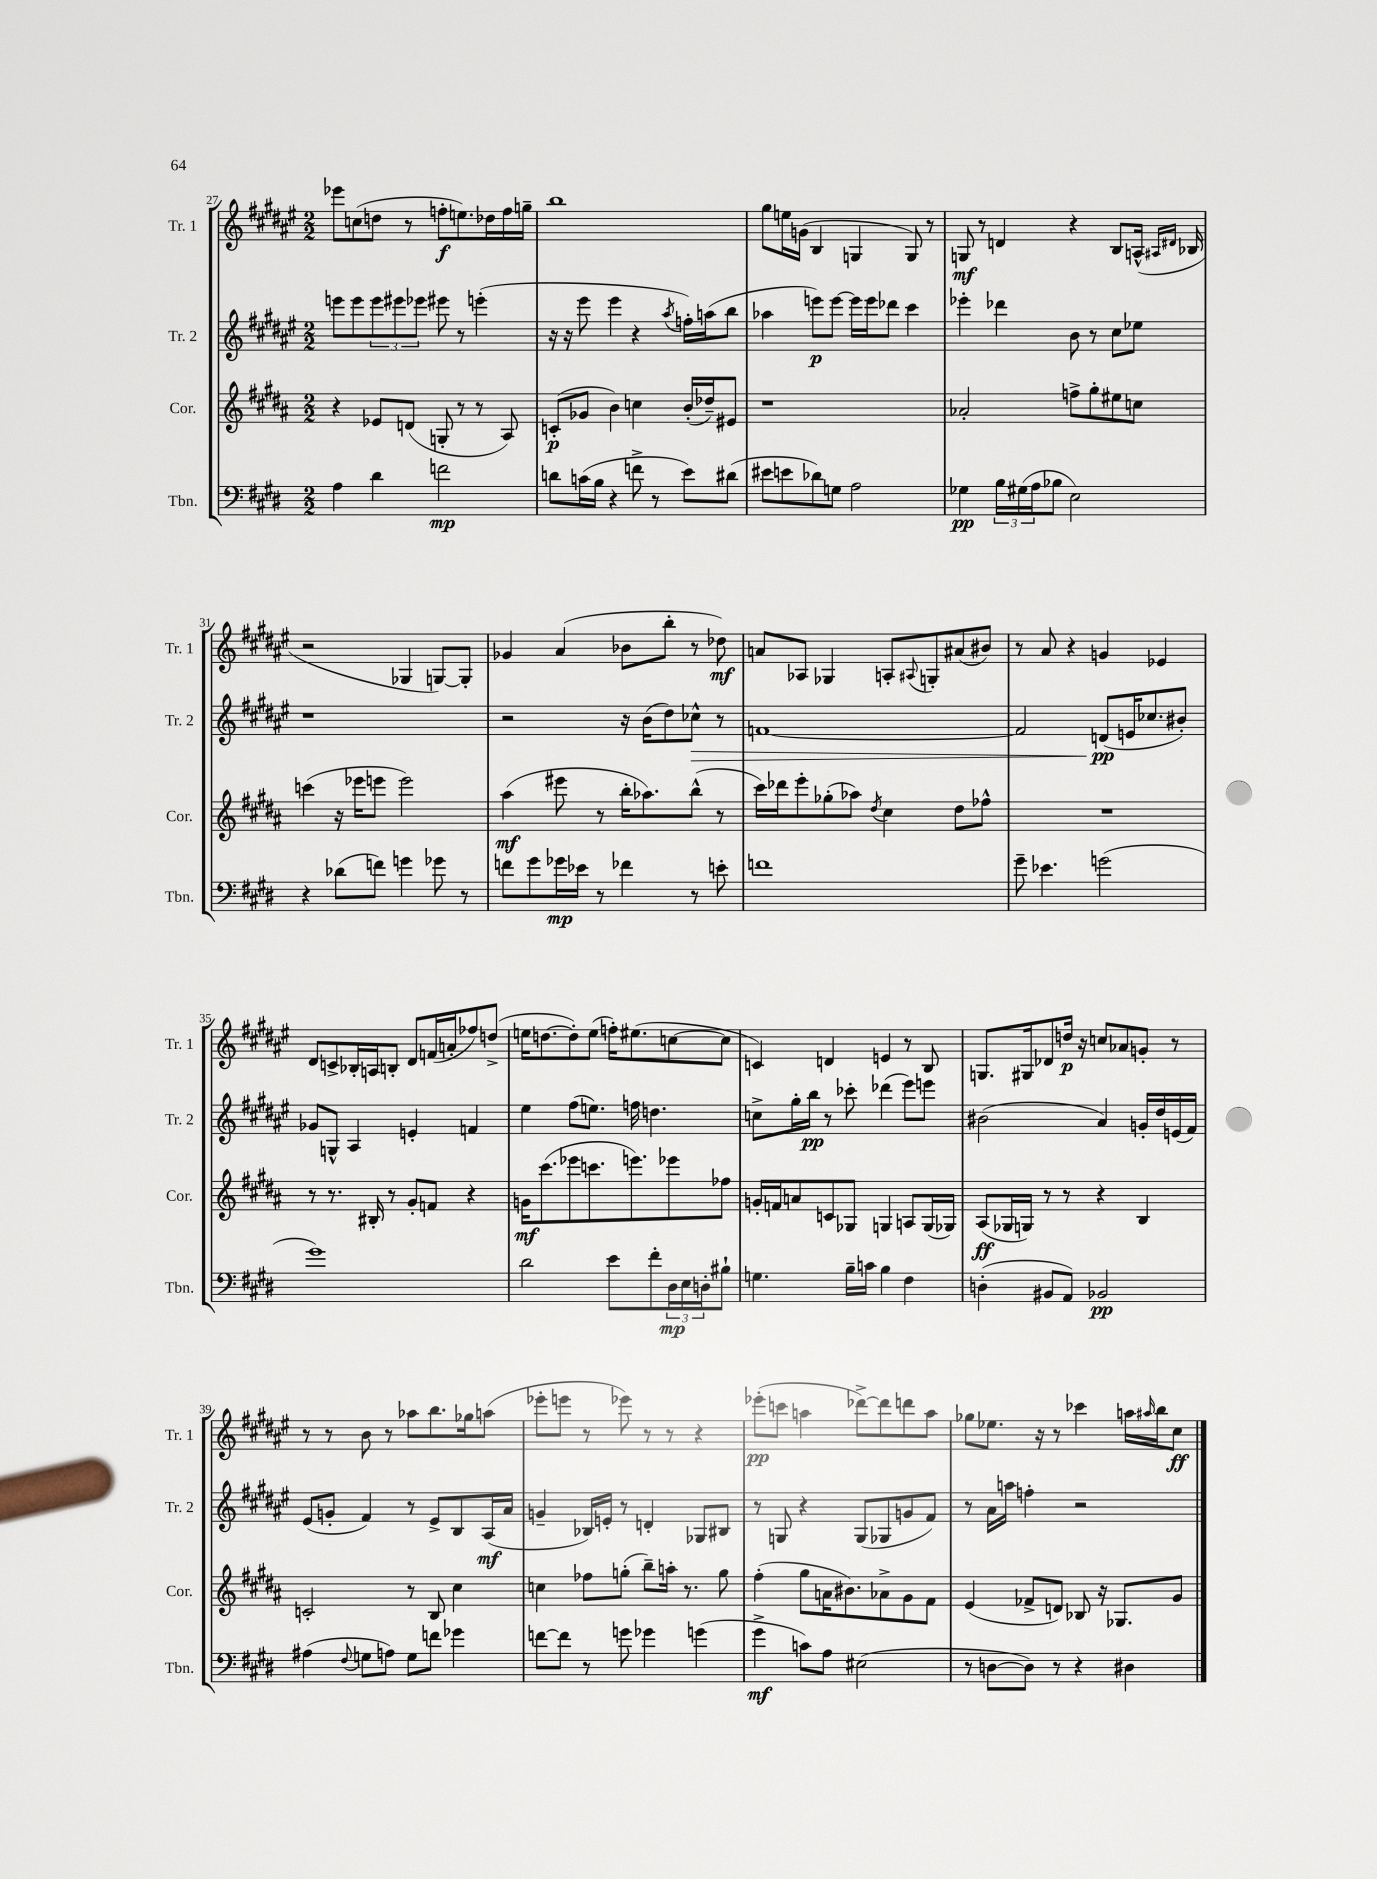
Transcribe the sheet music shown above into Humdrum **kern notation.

**kern	**kern	**kern	**kern
*staff4	*staff3	*staff2	*staff1
*clefF4	*clefG2	*clefG2	*clefG2
*k[f#c#g#d#]	*k[f#c#g#d#a#]	*k[f#c#g#d#a#e#]	*k[f#c#g#d#a#e#]
*M2/2	*M2/2	*M2/2	*M2/2
4A	4r	8eee	8eee-
.	.	8eee	(8cc
4d#	8e-	12eee	8dd
.	.	12eee#	.
.	(8d	.	8r
.	.	12eee-	.
2f	8G'	8eee#	8ff'
.	8r	8r	8.ee)
.	8r	(4eee'	.
.	.	.	16dd-
.	8A#)	.	16ff
.	.	.	16gg~
=	=	=	=
8d	(8c'	16r	1bb
.	.	16r	.
(16c	8g-	8eee#	.
16B	.	.	.
4r	4b)	4eee#	.
8f^	4cc	4r	.
8r	.	.	.
.	.	8qaa#	.
8e)	(16b'	16ff')	.
.	16dd-~)	(16aa	.
(8d#	8e#	8bb	.
=	=	=	=
8e#	1r	4aa-	8gg#
8e	.	.	16ee
.	.	.	(16g
8d-)	.	8eee)	4B
8G	.	[8eee	.
2A	.	16eee]	4G
.	.	16eee	.
.	.	8ddd-	.
.	.	4ccc#	8G)
.	.	.	8r
=	=	=	=
4G-	2a-'	4eee-'	8G
.	.	.	8r
24B	.	4ddd-	4d
(24G#	.	.	.
24A	.	.	.
8B-	.	.	.
2E)	8ff^	8b	4r
.	8gg#'	8r	.
.	8ee#	8cc#	8B
.	8cc	8ee-	(16A^^
.	.	.	16qqA#
.	.	.	16qqd#
.	.	.	16B-
=	=	=	=
4r	(4ccc	1r	2r
(8d-	16r	.	.
.	16eee-	.	.
8f)	8eee	.	.
4g	2eee)	.	4G-
8g-	.	.	[8G)
8r	.	.	8G']
=	=	=	=
8f	(4aa#	2r	4g-
8g#	.	.	.
16g-	8eee#	.	(4a#
16e-	.	.	.
8r	8r	.	.
4f-	16bb'	16r	8b-
.	8.aa-)	(16b	.
.	.	8dd#)	8bb'
8r	(8bb^^	8cc-^^	8r
8e'	8r	8r	8dd-)
=	=	=	=
1f	16ccc#)	[1f	8a
.	16ddd-	.	.
.	8eee'	.	8A-
.	(8gg-'	.	4G-
.	8aa-)	.	.
.	8qdd#	.	.
.	4cc#	.	8A'
.	.	.	8qqA#
.	.	.	8G'
.	8dd#	.	(8a#
.	8ff-^^	.	8b#)
=	=	=	=
8g#~	1r	2f]	8r
4.e-	.	.	8a#
.	.	.	4r
(2g	.	(8d	4g
.	.	16e	.
.	.	8.cc-	.
.	.	.	4e-
.	.	8b#')	.
=	=	=	=
1g#)	8r	8g-	8d#
.	8.r	8G^^	8c^
.	.	4A#	16B-'
.	16B#'	.	16A
.	8r	.	8B'
.	8g#'	4e'	8d#
.	8f	.	(16f
.	.	.	16a'
.	4r	4f	8ff-)
.	.	.	(8dd^
=	=	=	=
2d#	16g	4ee#	16ee
.	(8.ccc#	.	[8.dd
.	8eee-	(8ff#	8dd'])
.	8.ccc	8.ee)	(8ee
8e	.	.	16ff')
.	8.eee)	16ff	(8.ee#
8f#'	.	4.dd	.
24D#	8eee-	.	[8cc
24E	.	.	.
24D'	.	.	.
8B#`	8ff-	.	8cc]
=	=	=	=
4.G	16g'	8cc^	4c)
.	16f	.	.
.	8a	16gg#'	.
.	.	16bb	.
.	8c	8r	4d
16B~	8G-	8ccc-'	.
16c	.	.	.
4B	4G	(4ddd-	4e
4F#	8A	8eee#)	8r
.	(16G	8eee	8B
.	16G-)	.	.
=	=	=	=
(4D'	(8A#	(2b#	8.G
.	16G-	.	.
.	16G)	.	16G#
8BB#	8r	.	8d-
8AA)	8r	.	16dd
.	.	.	16r
2BB-	4r	4a#)	8cc
.	.	.	8a-
.	4B	16g'	8g'
.	.	16dd#	.
.	.	(16e	8r
.	.	16f#)	.
=	=	=	=
(4A#	2c'	(8e#	8r
.	.	8g'	8r
8qqF#	.	.	.
8G	.	4f#)	8b
8A)	.	.	8r
8G	8r	8r	8aa-
8f	8B	8e#^	8.bb
4g-	4cc#	8B	.
.	.	.	16gg-
.	.	(16A#	(8aa
.	.	16a#	.
=	=	=	=
[8f	4cc	4g~	8eee-'
8f]	.	.	8eee
8r	8ff-	16B-)	8r
.	.	16e'	.
8g	(8gg'	8r	8eee-)
4g-	8bb~)	4d'	8r
.	16aa'	.	8r
.	8.r	.	.
(4g	.	8G-	4r
.	8gg	8B#	.
=	=	=	=
4g#^	(4ff#'	8r	(8eee-'
.	.	8G	8ccc
8c)	8gg#	4r	4aa
8A	16a	.	.
.	8.b#)	.	.
(2E#	.	(8G	[8ddd-^)
.	8a-^	8G-	8ddd-]
.	8g#	8g	8ddd
.	8f#	8f#)	8aa
=	=	=	=
8r	(4e	8r	8gg-
[8D	.	16a#	8.ee-
.	.	16aa	.
8D])	8f-^	4ff'	.
.	.	.	16r
8r	8d)	.	8r
4r	8B-	2r	4ccc-
.	16r	.	.
.	8.G-	.	.
4D#	.	.	16aa
.	.	.	16qqaa#
.	.	.	16bb
.	8g#	.	8cc#
==	==	==	==
*-	*-	*-	*-
